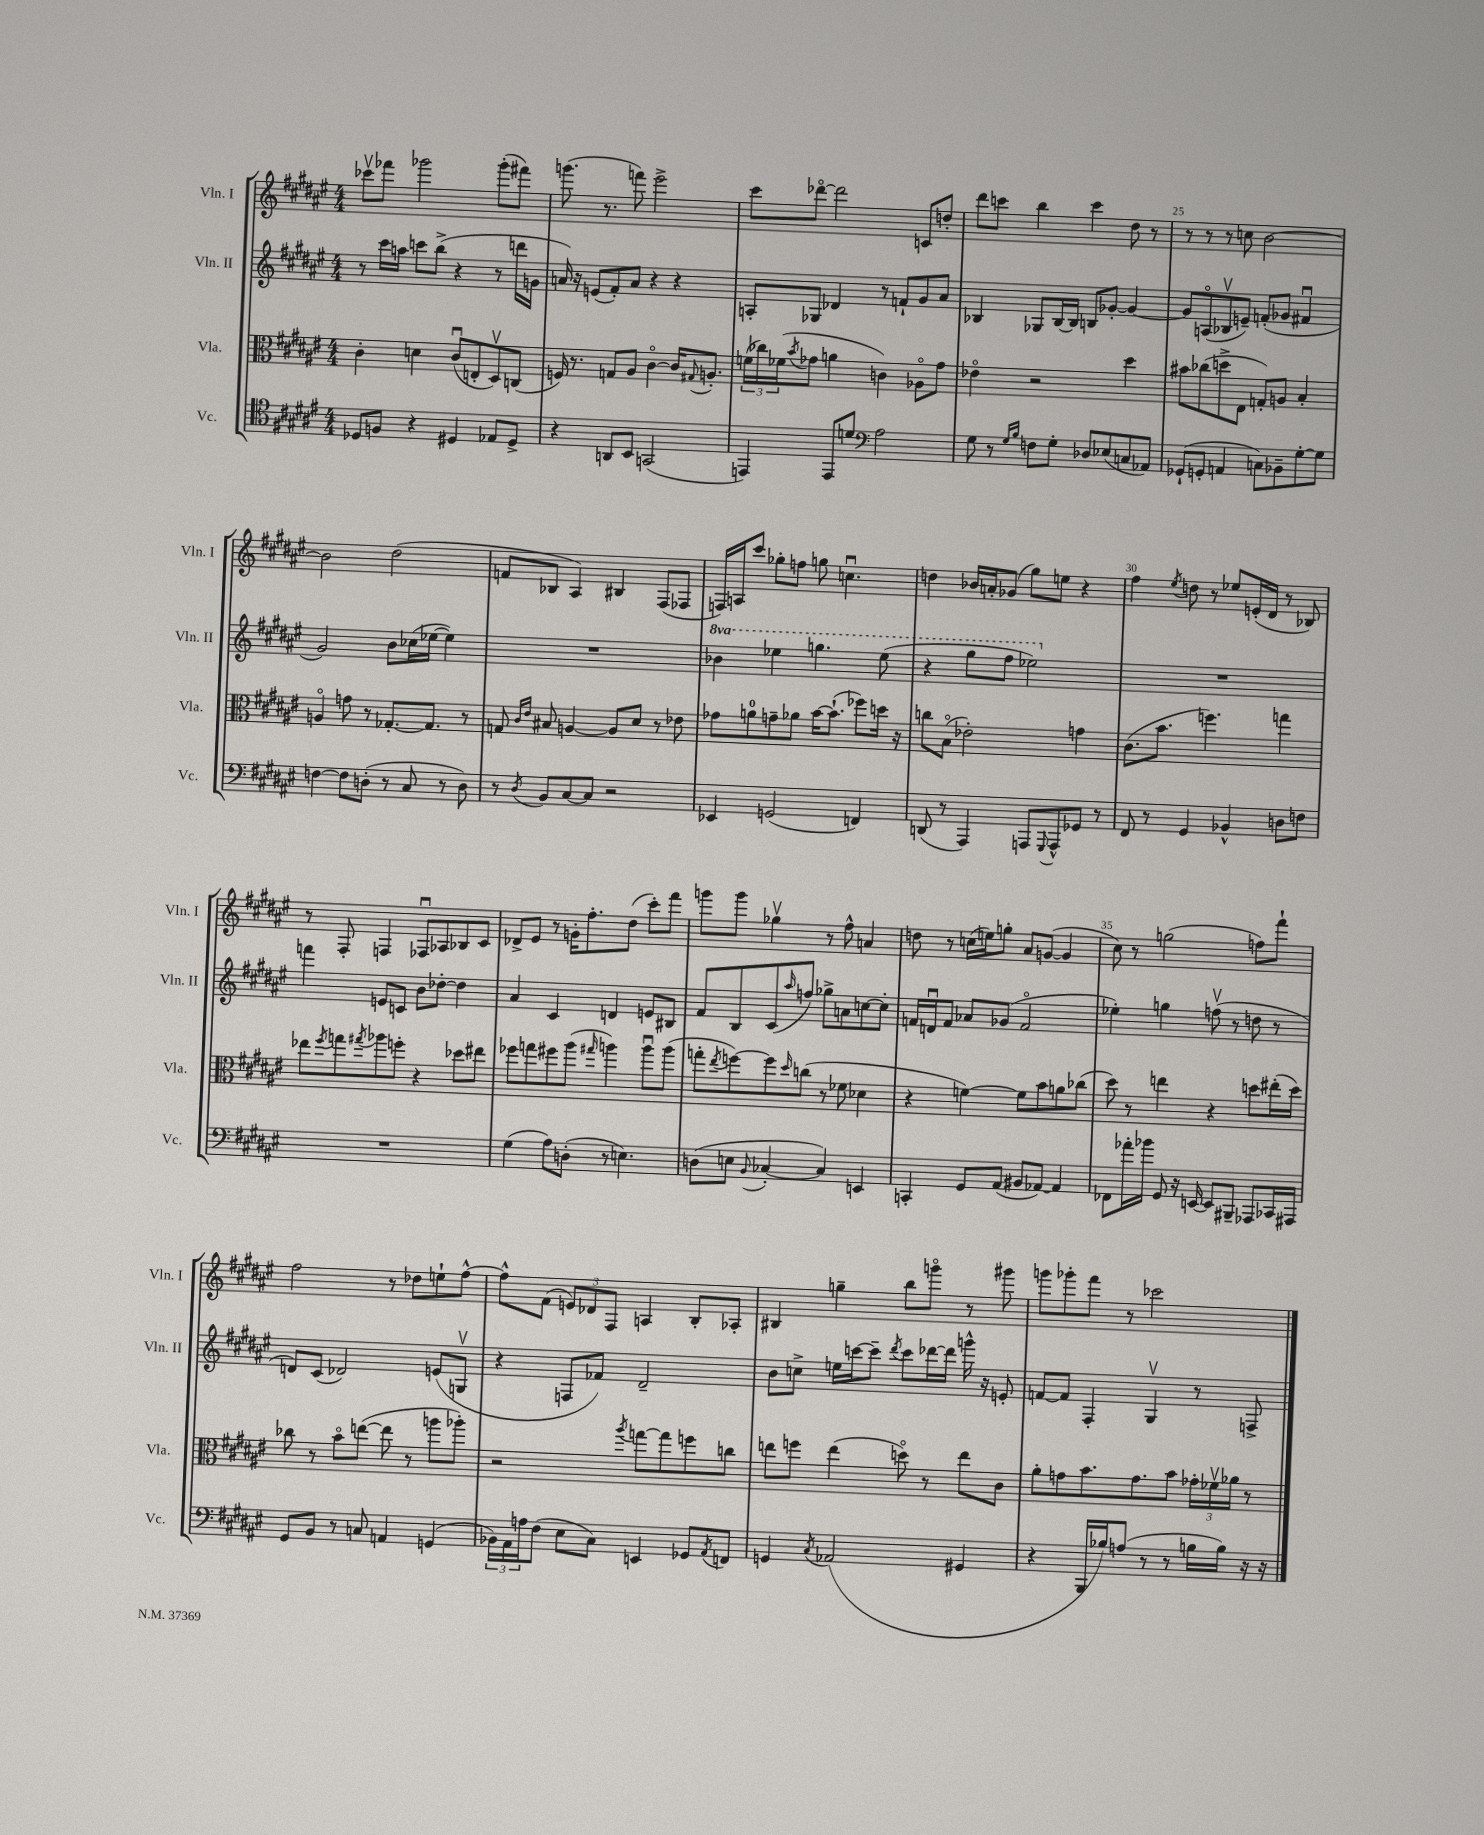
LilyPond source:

<<
\new StaffGroup <<
\new Staff = "s0" \with { instrumentName = "Vln. I" shortInstrumentName = "Vln. I" } {
    \clef treble \key fis \major \numericTimeSignature \time 4/4
    ces'''8\upbow fes'''8 ges'''2 ges'''8-.( fis'''8) |
    g'''8.( r8. f'''8) eis'''2-> |
    cis'''8 des'''8~\flageolet des'''2 c'8 d''8-. |
    dis'''8 c'''8 b''4 c'''4 dis''8 r8 |
    r8 r8 r8 c''8 b'2~ |
    b'2 dis''2( |
    f'8 bes8 ais4) bis4 fis8( fes8 |
    f16) a16 cis'''8 ges''8-. f''8 g''8 c''4.\downbow |
    d''4 bes'16 a'16-. ges'8( gis''8) e''8 r4 |
    fis''4 \acciaccatura { eis''8 } d''8 r8 ees''8 e'16-.( dis'16 r8 bes8) |
    r8 fis8-. f4 fes8\downbow aes8 bes8 cis'8 |
    des'8-> eis'8 r8 g'16-. fis''8.-. dis''8( cis'''8-.) fis'''8 |
    g'''8 g'''8 ges''4\upbow r8 fis''8-^ a'4 |
    d''8 r8 c''16( e''16) g''8-. ais'8 g'8~( g'4 |
    cis''8) r8 g''2( f''8) fis'''8-! |
    fis''2 r8 des''8 e''8-! fis''8~-^ |
    fis''8-^ fis'8( \tuplet 3/2 { e'8) des'8 fis8 } a4 b8-. aes8-. |
    bis4 g''4-- b''8 g'''8\flageolet r8 gis'''8 |
    g'''8 ges'''8-. fis'''8 r8 ces'''2 \bar "|." |
}
\new Staff = "s1" \with { instrumentName = "Vln. II" shortInstrumentName = "Vln. II" } {
    \clef treble \key fis \major \numericTimeSignature \time 4/4 \set Staff.ottavationMarkups = #ottavation-simple-ordinals
    r8 cis'''16 a''16 c'''8 b''8->( r4 r8 d'''16 g'16 |
    a'16) r16 e'8( fis'8-.) a'8 r4 r4 |
    a8-. ges8 des'4 r8 f'8-! gis'8 ais'8 |
    bes4 ges8 bes16~ bes16 b8 ges'8~-. ges'4~ |
    ges'8 a8\flageolet( bes8\upbow e'8--) f'8-.( ges'8 fis'4\downbow |
    gis'2) b'8 ces''16( ees''16~ ees''4) |
    R1 |
    \ottava #1 bes''4 ees'''4 g'''4. ees'''8( |
    r4 gis'''8 fis'''8 ees'''2) \ottava #0 |
    R1 |
    f'''4 e'8 c'8 b'8 des''8~-. des''4 |
    ais'4 cis'4 d'4 e'8 bis8 |
    fis'8 b8 cis'8( \grace { ais''16 } f''8) ges''8-> a'8 c''8~ c''8-. |
    f'16 d'16\downbow f'8 aes'8 ges'8( f'2\flageolet |
    ees''4-.) g''4 f''8\upbow( r8 d''8 r8 |
    d'8) cis'8( des'2) e'8( g8\upbow |
    r4 f8 fes'8) dis'2-- |
    b'8 c''8-> e''16 c'''16~ c'''8-- \acciaccatura { dis'''8 } c'''8 des'''16~ des'''16 g'''16-^ r16 e'8-. |
    f'8~ f'8 fis4-. gis4\upbow r8 f8-> \bar "|." |
}
\new Staff = "s2" \with { instrumentName = "Vla." shortInstrumentName = "Vla." } {
    \clef alto \key fis \major \numericTimeSignature \time 4/4
    cis'4-. d'4 cis'8\downbow( e8-. dis8\upbow) c8( |
    f16) r8. g8 ais8 cis'4~\flageolet cis'16 \appoggiatura { gis8 } a8.-. |
    \tuplet 3/2 { f'16( ces''16) fes'16( } \acciaccatura { b'8 } ges'8 a'4 c'4) aes8\flageolet ges'8 |
    ees'4\flageolet r2 dis''4 |
    bis'8 ces''8( d''8-> eis8 g8-.) a8 b4-. |
    a4\flageolet g'8 r8 ges8.~-. ges8. r8 |
    g8 \grace { cis'16 eis'16 } bis8 a4~ a8 dis'8 r8 ees'8 |
    ges'8 a'8-0 g'8-- aes'8 b'16~ b'8.-!( fes''8) d''16 r16 |
    c''8 b8\flageolet( ees'2-.) g'4 |
    cis'8.( b'8. f''4.) g''4 |
    ees''8 \acciaccatura { fis''8 } g''8 \acciaccatura { gis''8 } aes''8 f''8-. r4 des''8 eis''8 |
    fes''8 g''8 fis''8 ais''8( \grace { gis''16 } a''4) a''8\downbow a''8( |
    g''8-. \acciaccatura { eis''8 } f''8~) f''8 \grace { dis''16 } c''8( r8 fes'8 des'4 |
    r4 f'4~) f'8 b'8 a'8 ces''8( |
    dis''8) r8 e''4 r4 d''8 eis''16-.( d''16) |
    ces''8 r8 b'8\flageolet e''8~( e''8 r8 a''8 aes''8-.) |
    r2 \acciaccatura { ais''8 } g''8~ g''8 f''8 c''8 |
    e''8 f''8 e''4( d''8\flageolet) r8 e''8 cis'8 |
    ais'8-. g'8 b'8. g'8. b'8 \tuplet 3/2 { ges'16-. fes'16\upbow aes'16 } r8 \bar "|." |
}
\new Staff = "s3" \with { instrumentName = "Vc." shortInstrumentName = "Vc." } {
    \clef tenor \key fis \major \numericTimeSignature \time 4/4
    des8 f8 r4 dis4 ees8 dis8-> |
    r4 a,8 b,8 g,2( |
    e,4) e,8 d'8 \clef bass ais2 |
    gis8 r8 \grace { gis16 b16 } f8 gis8-. des8 ees8( c8 aes,8) |
    ges,8-!( g,8-. a,4 c8) bes,8-- gis8~-. gis8 |
    f4~ f8 d8-.( r8 cis8 r8 d8) |
    r8 \acciaccatura { dis8 } b,8 cis8~ cis8 r2 |
    ees,4 g,2( f,4) |
    d,8( r8 ais,,4) a,,8 \appoggiatura { gis,,8 } a,,8-^ ges,8 r8 |
    fis,8 r8 gis,4 bes,4-^ d8 f8 |
    R1 |
    gis4( ais8) d8-.( r8 e4.) |
    d8( e8 \appoggiatura { b,8 } ces4~-. ces4) e,4 |
    c,4-. gis,8 ais,8( bis,8 aes,8~) aes,4 |
    fes,8 aes'16-. bes'16 gis,8 r16 e,16~ e,8 bis,,8-- aes,,8 ces,16 ais,,16 |
    gis,8 b,8 r8 c8 a,4 g,4( |
    \tuplet 3/2 { bes,16) ais,16 a16 } fis8( eis8 cis8) e,4 ges,8 \acciaccatura { ais,8 } f,8 |
    g,4 \acciaccatura { cis8 } aes,2( gis,4 |
    r4 b,,16 bes16) a8( r8 r8 b16 b16) r16 r16 \bar "|." |
}
>>
>>
\layout { \context { \Score currentBarNumber = #21 \override BarNumber.break-visibility = ##(#f #t #t) barNumberVisibility = #(every-nth-bar-number-visible 5) } }
